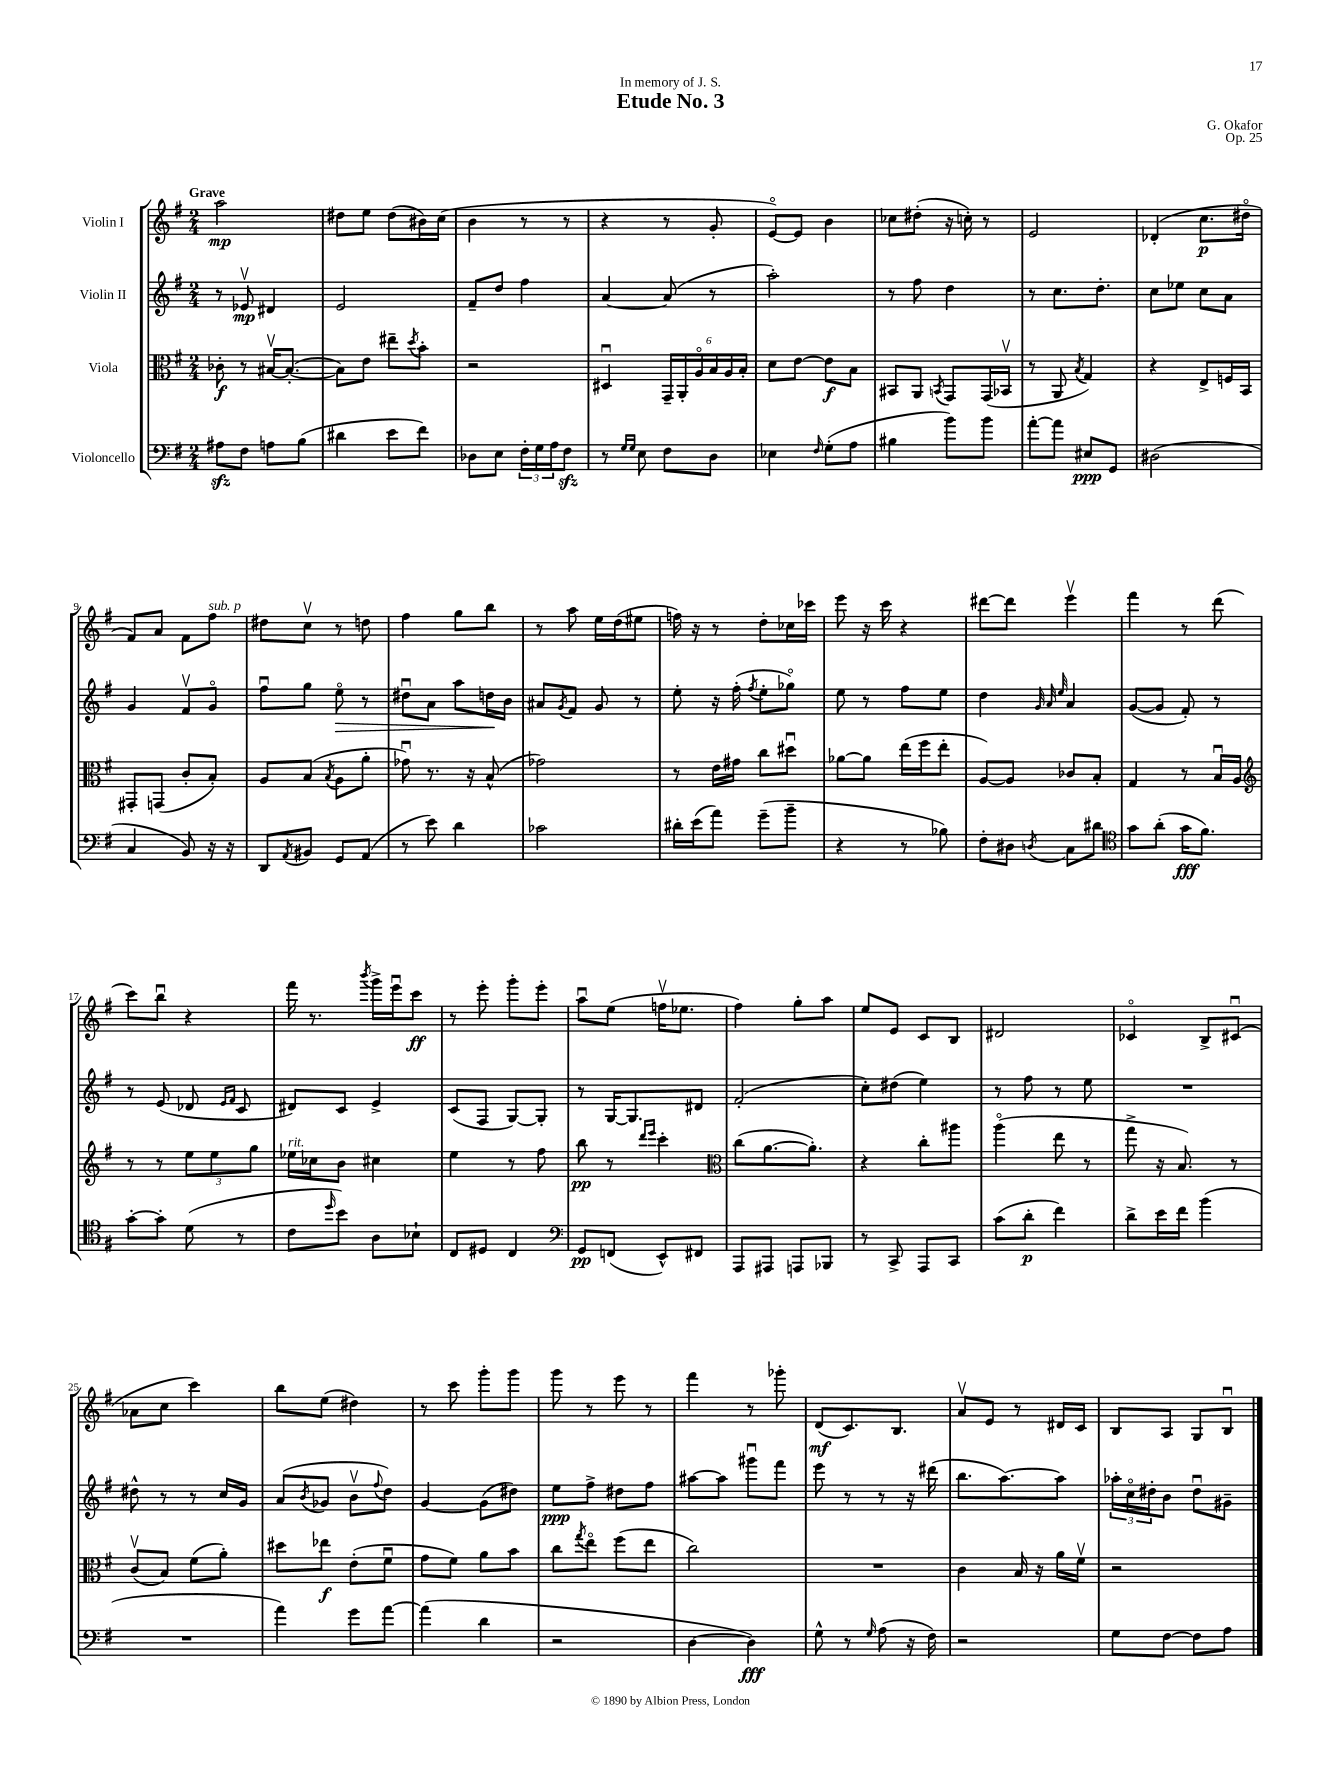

**kern	**dynam	**kern	**dynam	**kern	**dynam	**kern	**dynam
*part4	*part4	*part3	*part3	*part2	*part2	*part1	*part1
*staff4	*staff4	*staff3	*staff3	*staff2	*staff2	*staff1	*staff1
*I"Violoncello	*	*I"Viola	*	*I"Violin II	*	*I"Violin I	*
*clefF4	*	*clefC3	*	*clefG2	*	*clefG2	*
*k[f#]	*	*k[f#]	*	*k[f#]	*	*k[f#]	*
*M2/4	*	*M2/4	*	*M2/4	*	*M2/4	*
=1	=1	=1	=1	=1	=1	=1	=1
!	!	!	!	!	!	!LO:TX:a:B:t=Grave	!
8A#Xzz\L	.	8c-X'\	f	8r	.	2aa\	mp
8F#\J	.	8r	.	8e-Xv/	mp	.	.
8An\L	.	[16B#Xv/KL	.	4d#X/	.	.	.
.	.	(8.B#'/J_	.	.	.	.	.
(8B\J	.	.	.	.	.	.	.
=2	=2	=2	=2	=2	=2	=2	=2
4d#X\	.	8B#\L])	.	2e/	.	8dd#X\L	.
.	.	8e\J	.	.	.	8ee\J	.
8e\L	.	8ee#X~\L	.	.	.	(8dd#\L	.
.	.	8qdd/	.	.	.	.	.
8f#\J)	.	8b'\J	.	.	.	16b#X\L)	.
.	.	.	.	.	.	(16cc\JJ	.
=3	=3	=3	=3	=3	=3	=3	=3
8D-X\L	.	2r	.	8f#~/L	.	4b\	.
8E\J	.	.	.	8dd/J	.	.	.
24F#'\LL	.	.	.	4ff#\	.	8r	.
24G\	.	.	.	.	.	.	.
24A\J	.	.	.	.	.	.	.
8F#zz\J	.	.	.	.	.	8r	.
=4	=4	=4	=4	=4	=4	=4	=4
8r	.	4D#Xu/	.	[4a/	.	4r	.
16qqG/LL	.	.	.	.	.	.	.
16qqG/JJ	.	.	.	.	.	.	.
8E\	.	.	.	.	.	.	.
8F#\L	.	24GG~/LL	.	(8a/]	.	8r	.
.	.	24AA'/	.	.	.	.	.
.	.	24A/	.	.	.	.	.
8D\J	.	24B/	.	8r	.	8g'/	.
.	.	24A/	.	.	.	.	.
.	.	24B'/JJ	.	.	.	.	.
=5	=5	=5	=5	=5	=5	=5	=5
4E-X\	.	8d\L	.	2aa'\)	.	[8e/L)	.
.	.	[8e\J	.	.	.	8e/J]	.
16qqF#/	.	.	.	.	.	.	.
(8G'\L	.	8e\L]	f	.	.	4b\	.
8A\J	.	8B\J	.	.	.	.	.
=6	=6	=6	=6	=6	=6	=6	=6
4B#X\	.	8BB#X/L	.	8r	.	8cc-X\L	.
.	.	8AA/J	.	8ff#\	.	(8dd#X'\J	.
.	.	8qBBn/	.	.	.	.	.
8b\L)	.	8GG/L	.	4dd\	.	16r	.
.	.	.	.	.	.	16ccn'\)	.
8b\J	.	(16GG/L	.	.	.	8r	.
.	.	16BB-Xv/JJ	.	.	.	.	.
=7	=7	=7	=7	=7	=7	=7	=7
[8a'\L	.	8r	.	8r	.	2e/	.
8a\J]	.	8AA/	.	8.cc\L	.	.	.
.	.	8qB/	.	.	.	.	.
8E#X/L	ppp	4G/)	.	.	.	.	.
.	.	.	.	8.dd'\J	.	.	.
8GG/J	.	.	.	.	.	.	.
=8	=8	=8	=8	=8	=8	=8	=8
(2D#X\	.	4r	.	8cc\L	.	(4d-X'/	.
.	.	.	.	8ee-X\J	.	.	.
.	.	8E^/L	.	8cc\L	.	8.cc\L	p
.	.	16Fn/L	.	8a\J	.	.	.
.	.	16BB/JJ	.	.	.	16dd#X\Jk	.
!!LO:LB:g=z
=9	=9	=9	=9	=9	=9	=9	=9
4C/	.	8GG#X'/L	.	4g/	.	8f#/L)	.
.	.	(8GGn/J	.	.	.	8a/J	.
8BB/)	.	8c'/L	.	8f#v/L	.	8f#\L	.
!	!	!	!	!	!	!LO:TX:a:i:t=sub. p	!
16r	.	8B'/J)	.	8g/J	.	8ff#\J	.
16r	.	.	.	.	.	.	.
=10	=10	=10	=10	=10	=10	=10	=10
8DD/L	.	8A/L	.	8ff#u\L	.	8dd#X\L	.
8qAA/	.	.	.	.	.	.	.
8BB#X/J	.	(8B/J	.	8gg\J	.	8ccv\J	.
.	.	8qB/	.	.	.	.	.
!	!	!	!	!	!LO:HP:b	!	!
8GG/L	.	8A\L	.	8ee\	>	8r	.
(8AA/J	.	8a'\J	.	8r	.	8ddn\	.
=11	=11	=11	=11	=11	=11	=11	=11
8r	.	8g-Xu\)	.	8dd#Xu\L	.	4ff#\	.
8e\)	.	8.r	.	8a\J	.	.	.
4d\	.	.	.	8aa\L	.	8gg\L	.
.	.	16r	.	.	.	.	.
.	.	(8B^^/	.	16ddn\L	.	8bb\J	.
.	.	.	.	16b\JJ	]	.	.
=12	=12	=12	=12	=12	=12	=12	=12
2c-X\	.	2g-X\)	.	8a#X/L	.	8r	.
.	.	.	.	8qg/	.	.	.
.	.	.	.	8f#/J	.	8aa\	.
.	.	.	.	8g/	.	16ee\LL	.
.	.	.	.	.	.	(16dd\J	.
.	.	.	.	8r	.	8ee#X\J	.
=13	=13	=13	=13	=13	=13	=13	=13
16d#X'\LL	.	8r	.	8ee'\	.	16ffn\)	.
(16e\J	.	.	.	.	.	16r	.
8a\J)	.	16e\LL	.	16r	.	8r	.
.	.	16g#X\JJ	.	(16ff#'\	.	.	.
.	.	.	.	8qff#/	.	.	.
(8g~\L	.	8cc\L	.	8ee'\L	.	8dd'\L	.
8b~\J	.	8dd#Xu\J	.	8gg-X\J)	.	16cc-X\L	.
.	.	.	.	.	.	16ccc-X\JJ	.
=14	=14	=14	=14	=14	=14	=14	=14
4r	.	[8a-X\L	.	8ee\	.	8eee\	.
.	.	8a-\J]	.	8r	.	16r	.
.	.	.	.	.	.	16ccc\	.
8r	.	(16ee\LL	.	8ff#\L	.	4r	.
.	.	16ff#\J	.	.	.	.	.
8B-X\)	.	8ee'\J	.	8ee\J	.	.	.
=15	=15	=15	=15	=15	=15	=15	=15
8F#'\L	.	[8A/L)	.	4dd\	.	[8ddd#X\L	.
8D#X\J	.	8A/J]	.	.	.	8ddd#\J]	.
.	.	.	.	32qqg/	.	.	.
.	.	.	.	32qqa/	.	.	.
8qDn/	.	.	.	32qqee/	.	.	.
8C\L	.	8c-X/L	.	4a/	.	4eeev\	.
8d#X\J	.	8B'/J	.	.	.	.	.
=16	=16	=16	=16	=16	=16	=16	=16
*clefC4	*	*	*	*	*	*	*
8g\L	.	4G/	.	([8g/L	.	4fff#\	.
(8a'\J	.	.	.	8g/J]	.	.	.
16g\KL	fff	8r	.	8f#'/)	.	8r	.
8.f#\J)	.	.	.	.	.	.	.
.	.	16Bu/LL	.	8r	.	(8ddd\	.
.	.	16A/JJ	.	.	.	.	.
!!LO:LB:g=z
=17	=17	=17	=17	=17	=17	=17	=17
*	*	*clefG2	*	*	*	*	*
[8g'\L	.	8r	.	8r	.	8ccc\L)	.
8g'\J]	.	8r	.	(8e/	.	8bbu\J	.
(8d\	.	12ee\L	.	8d-X/	.	4r	.
.	.	12ee\	.	.	.	.	.
.	.	.	.	16qqe/LL	.	.	.
.	.	.	.	16qqf#/JJ	.	.	.
8r	.	.	.	8c/	.	.	.
.	.	12gg\J	.	.	.	.	.
=18	=18	=18	=18	=18	=18	=18	=18
!	!	!LO:TX:a:i:t=rit.	!	!	!	!	!
8c\L	.	16ee-X\LL	.	8d#X/L)	.	16fff#\	.
.	.	16cc-X\J	.	.	.	8.r	.
16qqdd/	.	.	.	.	.	.	.
8b\J)	.	8b\J	.	8c/J	.	.	.
.	.	.	.	.	.	8qbbb/	.
8A\L	.	4cc#X\	.	4e^/	.	16ggg^\LL	.
.	.	.	.	.	.	16eeeu\J	.
8B-X`\J	.	.	.	.	.	8ccc\J	ff
=19	=19	=19	=19	=19	=19	=19	=19
8C/L	.	4ee\	.	(8c/L	.	8r	.
8D#X/J	.	.	.	8F#/J	.	8eee'\	.
4C/	.	8r	.	[8G/L)	.	8ggg'\L	.
.	.	8ff#\	.	8G'/J]	.	8eee'\J	.
=20	=20	=20	=20	=20	=20	=20	=20
*clefF4	*	*	*	*	*	*	*
8GG/L	pp	8bb\	pp	8r	.	8aau\L	.
(8FFn/J	.	8r	.	[16G/KL	.	(8ee\J	.
.	.	.	.	8.G/]	.	.	.
.	.	16qqddd/LL	.	.	.	.	.
.	.	16qqeee/JJ	.	.	.	.	.
8EE^^/L)	.	4ccc'\	.	.	.	16ffnv\KL	.
.	.	.	.	.	.	8.ee-X\J	.
8FF#X/J	.	.	.	8d#X/J	.	.	.
=21	=21	=21	=21	=21	=21	=21	=21
*	*	*clefC3	*	*	*	*	*
8AAA/L	.	(8cc\L	.	(2f#'/	.	4ff#\)	.
8AAA#X/J	.	[8.a\	.	.	.	.	.
8AAAn/L	.	.	.	.	.	8gg'\L	.
.	.	8.a'\J])	.	.	.	.	.
8BBB-X/J	.	.	.	.	.	8aa\J	.
=22	=22	=22	=22	=22	=22	=22	=22
8r	.	4r	.	8cc'\L)	.	8ee/L	.
8CC^/	.	.	.	(8dd#X\J	.	8e/J	.
8AAA/L	.	8cc'\L	.	4ee\)	.	8c/L	.
8CC/J	.	8aa#X\J	.	.	.	8B/J	.
=23	=23	=23	=23	=23	=23	=23	=23
(8c\L	.	(4aa\	.	8r	.	2d#X/	.
8d'\J	p	.	.	8ff#\	.	.	.
4f#\)	.	8ee\	.	8r	.	.	.
.	.	8r	.	8ee\	.	.	.
=24	=24	=24	=24	=24	=24	=24	=24
8d^\L	.	8gg^\	.	2r	.	4c-X/	.
16e\L	.	16r	.	.	.	.	.
16f#\JJ	.	8.B/)	.	.	.	.	.
(4b\	.	.	.	.	.	8B^/L	.
.	.	8r	.	.	.	(8c#Xu/J	.
!!LO:LB:g=z
=25	=25	=25	=25	=25	=25	=25	=25
2r	.	(8cv/L	.	8dd#X^^\	.	8a-X\L	.
.	.	8B/J)	.	8r	.	8cc\J	.
.	.	(8f#\L	.	8r	.	4ccc\)	.
.	.	8a'\J)	.	16cc/LL	.	.	.
.	.	.	.	16g/JJ	.	.	.
=26	=26	=26	=26	=26	=26	=26	=26
4a\)	.	8dd#X\L	.	(8a/L	.	8bb\L	.
.	.	.	.	8qb/	.	.	.
.	.	8ee-X\J	f	8g-X/J	.	(8ee\J	.
8g\L	.	(8e'\L	.	8bv\L	.	4dd#X\)	.
.	.	.	.	8qqff#/	.	.	.
[8a\J	.	8f#u\J	.	8dd\J)	.	.	.
=27	=27	=27	=27	=27	=27	=27	=27
(4a\]	.	8g\L	.	[4g/	.	8r	.
.	.	8f#\J)	.	.	.	8ccc\	.
4d\	.	8a\L	.	(8g\L]	.	8ggg'\L	.
.	.	8b\J	.	8dd#X\J)	.	8ggg\J	.
=28	=28	=28	=28	=28	=28	=28	=28
2r	.	8cc\L	.	8ee\L	ppp	8ggg\	.
.	.	8qgg/	.	.	.	.	.
.	.	8ee\J	.	8ff#^\J	.	8r	.
.	.	(8ff#\L	.	8dd#X\L	.	8eee\	.
.	.	8ee\J	.	8ff#\J	.	8r	.
=29	=29	=29	=29	=29	=29	=29	=29
[4D\	.	2cc\)	.	[8aa#X\L	.	4fff#\	.
.	.	.	.	8aa#\J]	.	.	.
4D\])	fff	.	.	8ggg#Xu\L	.	8r	.
.	.	.	.	8fff#\J	.	8ggg-X'\	.
=30	=30	=30	=30	=30	=30	=30	=30
8G^^\	.	2r	.	8eee\	.	(8d/L	mf
8r	.	.	.	8r	.	8.c/)	.
16qqG/	.	.	.	.	.	.	.
(8A\	.	.	.	8r	.	.	.
.	.	.	.	.	.	8.B/J	.
16r	.	.	.	16r	.	.	.
16F#\)	.	.	.	(16ddd#X\	.	.	.
=31	=31	=31	=31	=31	=31	=31	=31
2r	.	4c\	.	8.bb\L	.	8av/L	.
.	.	.	.	.	.	8e/J	.
.	.	.	.	[8.aa\)	.	.	.
.	.	16B/	.	.	.	8r	.
.	.	16r	.	.	.	.	.
.	.	16a\LL	.	8aa\J]	.	16d#X/LL	.
.	.	16f#v\JJ	.	.	.	16c/JJ	.
=32	=32	=32	=32	=32	=32	=32	=32
8G\L	.	2r	.	24aa-X'\LL	.	8B/L	.
.	.	.	.	24cc\	.	.	.
.	.	.	.	24dd#X'\J	.	.	.
[8F#\J	.	.	.	8b\J	.	8A/J	.
8F#\L]	.	.	.	8dd#u\L	.	8G/L	.
8A\J	.	.	.	8g#X~\J	.	8Bu/J	.
==	==	==	==	==	==	==	==
*-	*-	*-	*-	*-	*-	*-	*-
